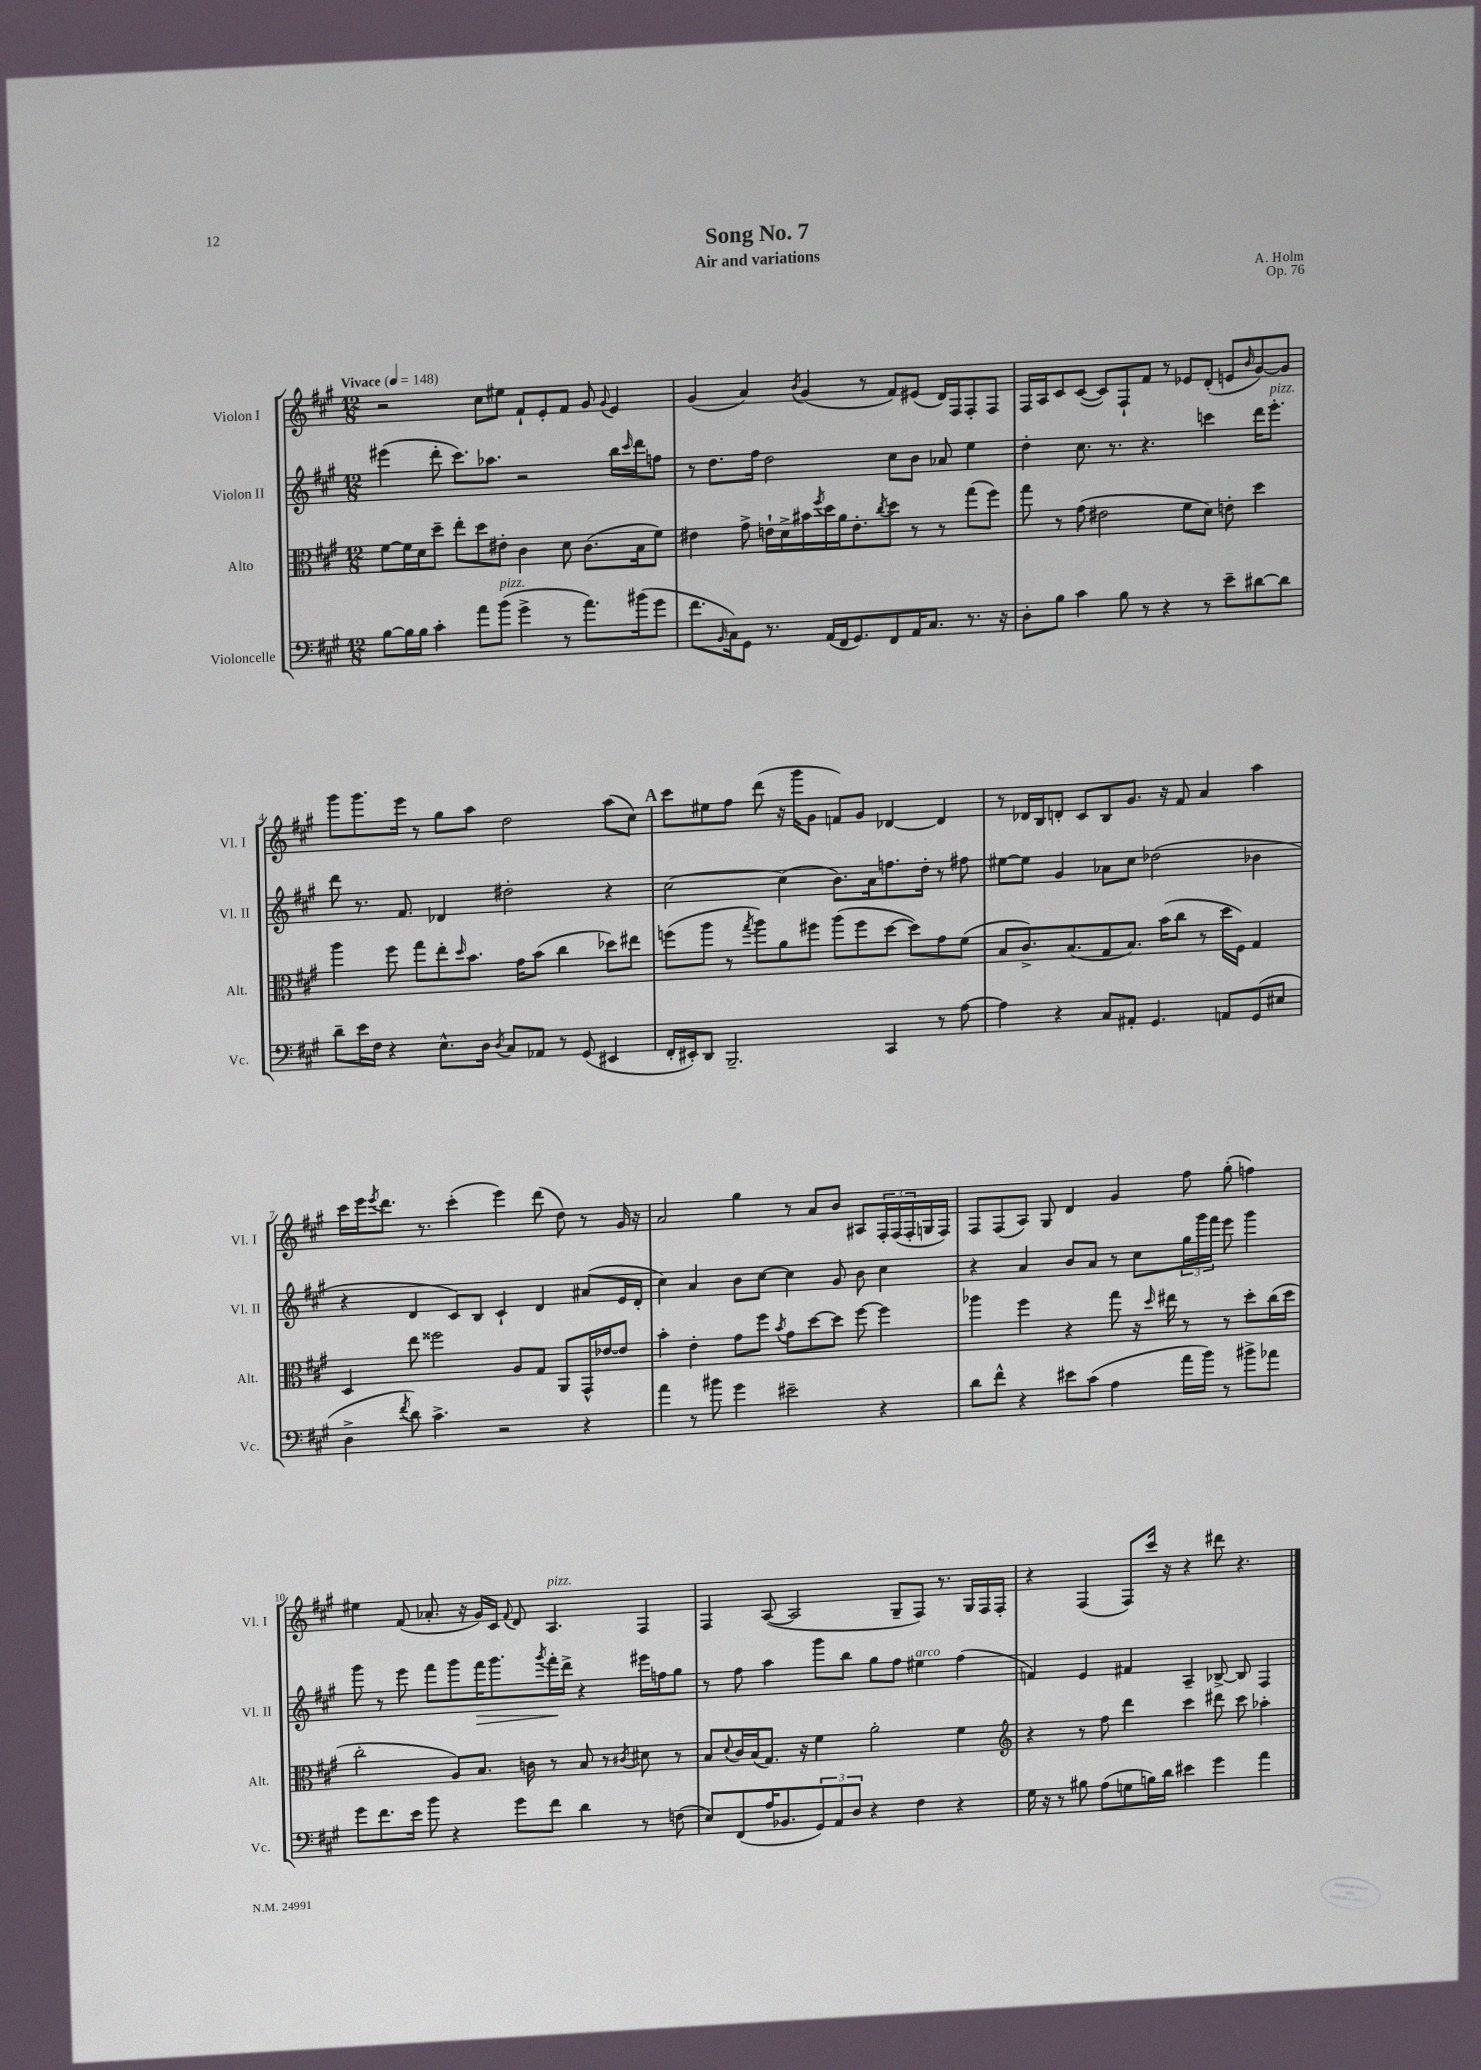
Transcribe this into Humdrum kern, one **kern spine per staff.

**kern	**kern	**kern	**dynam	**kern
*part4	*part3	*part2	*part2	*part1
*staff4	*staff3	*staff2	*staff2	*staff1
*I"Violoncelle	*I"Alto	*I"Violon II	*	*I"Violon I
*I'Vc.	*I'Alt.	*I'Vl. II	*	*I'Vl. I
*clefF4	*clefC3	*clefG2	*	*clefG2
*k[f#c#g#]	*k[f#c#g#]	*k[f#c#g#]	*	*k[f#c#g#]
*M12/8	*M12/8	*M12/8	*	*M12/8
*MM148	*MM148	*MM148	*	*MM148
=1	=1	=1	=1	=1
!	!	!	!	!LO:TX:a:B:t=Vivace
[8B\L	[8f#\L	(4eee#X\	.	2r
16B\L]	16f#\L]	.	.	.
16B\JJ	16d\J	.	.	.
4c#'\	8dd~\J	8ddd'\	.	.
.	8ee'\L	8.ccc#\L)	.	.
8a\L	8dd\	.	.	8cc#\L
.	.	8.aa-X\J	.	.
!LO:TX:a:i:t=pizz.	!	!	!	!
(8b\J	8e#X'\J	.	.	8ee#X\J
4g#^\	4c#\	2r	.	8f#`/L
.	.	.	.	8e'/
8r	8d\	.	.	8f#/J
8.a\L)	(8.c#\L	.	.	8g#/
.	.	.	.	8qqg#/
.	.	16bb\LL	.	4e/
.	.	16qqccc#/	.	.
(16b#X\k	16B\k	16ddd\J	.	.
8g#\J	8f#\J)	8ffn\J	.	.
=2	=2	=2	=2	=2
8.f#\L	4e#X\	8r	.	(4g#/
.	.	8.dd\L	.	.
16qqBB/	.	.	.	.
16C#\k)	.	.	.	.
8GG#\J	8g#^\	.	.	4a/)
.	.	16ff#\Jk	.	.
8.r	16en`\LL	2dd\	.	.
.	16d^\	.	.	.
.	.	.	.	8qb/
.	16b#X\	.	.	(4g#/
.	8qff#/	.	.	.
(16AA/LL	16dd\	.	.	.
16FF#/J	16a\J	.	.	.
8.GG#/)	8.e'\	.	.	.
.	.	.	.	8r
.	8qcc#/	.	.	.
8FF#/	8dd\J	8cc#\L	.	8f#/L)
16AA/K	8r	8b\J	.	(8e#X/J
8.C#/J	.	.	.	.
.	8r	8a-X/	.	16d/LL)
.	.	.	.	16F#/J
8.r	(8gg#\L	4ee\	.	8F#'/
.	8ff#\J)	.	.	8F#/J
16r	.	.	.	.
=3	=3	=3	=3	=3
8D'\L	8gg#\	4dd'\	.	16F#/LL
.	.	.	.	16A/J
8B\J	8r	.	.	8c#/
4c#\	(8g#\	8.cc#\	.	([8c#/J
.	2e#X\	.	.	8c#/L])
.	.	8.r	.	.
8B\	.	.	.	8F#`/
8r	.	4.r	.	8f#/J
4r	.	.	.	8r
.	8f#\L	.	.	8e-X/L
8r	8d\J)	4cccn\	.	(8d'/J
8e~\L	8en'\	.	.	8en/L
.	.	.	.	16qqb/
[8d#X\	4dd\	16ddd\KL	.	[8g#/)
!	!	!LO:TX:a:i:t=pizz.	!	!
.	.	8.eee'\J	.	.
8d#\J]	.	.	.	8g#/J]
!!LO:LB:g=z
=4	=4	=4	=4	=4
8d~\L	4aa\	8ddd\	.	8ggg#\L
16e\L	.	8.r	.	8.ggg#\
16F#\JJ	.	.	.	.
4r	8ff#\	.	.	.
.	.	8.f#/	.	16eee\Jk
.	8gg#\L	.	.	8r
8.E^^\L	8ee'\	4d-X/	.	8gg#\L
.	16qqdd/	.	.	.
.	8.b\J	.	.	8aa\J
16D\Jk	.	.	.	.
8qD/	.	.	.	.
8C#/L	.	2dd#X'\	.	2dd\
.	16g#\KL	.	.	.
8AA-X/J	(8b\J	.	.	.
8r	4cc#\	.	.	.
(8GG#/	.	.	.	.
4EE#X/	8dd-X\L)	4r	.	(8aa\L
.	8ee#X\J	.	.	8cc#\J)
!!LO:REH:place=s1:t=A
=5	=5	=5	=5	=5
16FF#'/LL	(8ffn\L	[2cc#\	.	8ccc#\L
16EE#X'/J)	.	.	.	.
8DD/J	8aa\J	.	.	8ee#X\
2.BBB~/	8r	.	.	8ff#\J
.	8qgg#/	.	.	.
.	8aa\L)	.	.	(8ddd\
.	8a\	(4cc#\]	.	16r
.	.	.	.	16ggg#\KL
.	8ff#X\J	.	.	8g#\J
.	(8aa\L	8.b\L)	.	8fn/L)
.	8ff#\	.	.	8g#/J
.	.	16a\k	.	.
4CC#/	[8dd\J	8.ffn\	.	[4d-X/
.	8dd\L])	.	.	.
.	.	16dd'\Jk	.	.
8r	8g#\	8r	.	4d-/]
[8A\	(8f#\J	8ff#X\	.	.
=6	=6	=6	=6	=6
4A\]	8B/L	[8ee#X\L	.	8r
.	8.c#^/)	8ee#\J]	.	16d-X/LL
.	.	.	.	16B/J
4r	.	4g#/	.	8dn'/J
.	(8.B/	.	.	.
.	.	.	.	8c#/L
8C#/L	8G#/	8a-X\L	.	8B/
8AA#X'/J	8.B/J)	8cc#\J	.	8.g#/J
4.GG#/	.	(2dd-X\	.	.
.	(16b\KL	.	.	16r
.	8cc#\J	.	.	8f#/
.	8r	.	.	4a/
8AAn/L	16dd\LL	.	.	.
.	16F#\JJ)	.	.	.
(8GG#/	4G#/	4b-X\	.	4aa\
8E#X/J	.	.	.	.
!!LO:LB:g=z
=7	=7	=7	=7	=7
4D^\	4D/	4r	.	16ccc#\LL
.	.	.	.	16eee\J
.	.	.	.	8qeee/
.	.	.	.	8.ddd\J
8qf#/	.	.	.	.
8d\)	8ee\	4d/	.	.
.	.	.	.	8.r
4.c#^\	2ff##X\	.	.	.
.	.	8c#/L)	.	(4ccc#'\
.	.	8B/J	.	.
2r	.	4c#`/	.	4eee\)
.	8A/L	.	.	.
.	8G#/J	4d/	.	(8ddd\
.	8AA/L	.	.	8dd\)
4r	16GG#^^/L	(8a#X/L	.	8r
.	[16e-X/J	.	.	.
.	8e-/J]	16e/L	.	16g#/
.	.	16d'/JJ	.	16r
=8	=8	=8	=8	=8
4a\	4b'\	4cc#\)	.	2a/
8r	4e'\	4a/	.	.
8b#X\	.	.	.	.
4g#\	8g#\L	8b\L	.	4gg#\
.	8ff#\J	[8cc#\J	.	.
.	8qb/	.	.	.
2e#X~\	8g#\L	4cc#\]	.	8r
.	[8dd\	.	.	8a/L
.	8dd\J]	8g#/	.	8b/J
.	[8ff#\	8b\	.	8A#X/L
4r	4ff#\]	4cc#\	.	24F#'/L
.	.	.	.	(24F#/
.	.	.	.	24F#'/
.	.	.	.	16Gn/
.	.	.	.	16F#/JJ)
=9	=9	=9	=9	=9
8d\L	4aa-X\	4r	.	8F#/L
8f#^^\J	.	.	.	(8F#/
4r	4ff#\	4a/	.	8A/J)
.	.	.	.	8G#/
8e#X\L	4r	8b/L	.	4d/
(8c#\J	.	8a/J	.	.
4A\	8gg#\	8r	.	4g#/
.	16r	8cc#\L	.	.
.	16qqdd/	.	.	.
.	16ee#X\	.	.	.
16a\LL	8r	24gg#\L	.	8ff#\
.	.	24ggg#\	.	.
16b\JJ)	.	.	.	.
.	.	24fff#\JJ	.	.
8r	8r	8eee\	.	(8gg#'\
8b#X^\L	8dd'\L	4ggg#\	.	4ffn\)
8a-X\J	(16cc#\L	.	.	.
.	16dd\JJ	.	.	.
!!LO:LB:g=z
=10	=10	=10	=10	=10
8g#\L	2cc#'\	8ggg#\	.	4ee#X\
8.f#\	.	8r	.	.
.	.	8eee\	.	(8f#/
16e\Jk	.	.	.	.
8b\	.	8fff#\L	.	8.a-X'/
4r	8A/L)	8ggg#\	.	.
.	.	.	.	16r
!	!	!	!LO:HP:b	!
.	8.B/J	16fff#\K	>	16g#/LL)
.	.	8.ggg#\	.	16c#/JJ
.	.	.	.	8qqf#/
8g#\L	.	.	.	8d/
.	16cn\	.	.	.
.	.	8qggg#/	.	.
!	!	!	!	!LO:TX:a:i:t=pizz.
8f#\J	8r	16fff#'\L	.	4.A/
.	.	16ddd^\JJ	]	.
4d\	8B/	4r	.	.
.	8r	.	.	.
.	8qc#X/	.	.	.
8r	8d#X\	16eee#X\LL	.	4F#/
.	.	16ffn\J	.	.
(8Fn\	8r	8gg#\J	.	.
=11	=11	=11	=11	=11
8E/L)	8B/L	8r	.	4F#/
.	8qqd/	.	.	.
(8FF#/	16c#/L	8ff#\	.	.
.	(16B/J	.	.	.
16A/K	8.G#/J)	4aa\	.	([8A/
8.BB-X/	.	.	.	.
.	.	.	.	2A/]
.	16r	.	.	.
12GG#/)	4f#\	8ggg#\L	.	.
12AA/	.	.	.	.
.	.	8bb\J	.	.
12D/J	.	.	.	.
4r	2a'\	8gg#\L	.	.
.	.	8ff#\J	.	8G#~/L
!	!	!LO:TX:a:i:t=arco	!	!
4F#\	.	4ee#X\	.	8F#/J)
.	.	.	.	8.r
4r	4f#\	(4ff#\	.	.
.	.	.	.	16G#/LL
.	.	.	.	16F#/
.	.	.	.	16F#'/JJ
=12	=12	=12	=12	=12
*	*clefG2	*	*	*
16G#\	4r	4fn/)	.	4r
16r	.	.	.	.
8r	.	.	.	.
8B#X\	8r	4e/	.	(4F#/
(8A\L	8ff#\	.	.	.
8Gn\	4ddd\	4f#X/	.	8F#/L)
16Bn\L)	.	.	.	16ccc#/Jk
16d\JJ	.	.	.	16r
4e#X\	4ccc#\	4A~/	.	4r
4g#\	8ddd#X\	[8B-X^/	.	8ddd#X\
.	8ccc#\	8B-/]	.	4.r
4a\	4aa-X'\	4F#/	.	.
==	==	==	==	==
*-	*-	*-	*-	*-
